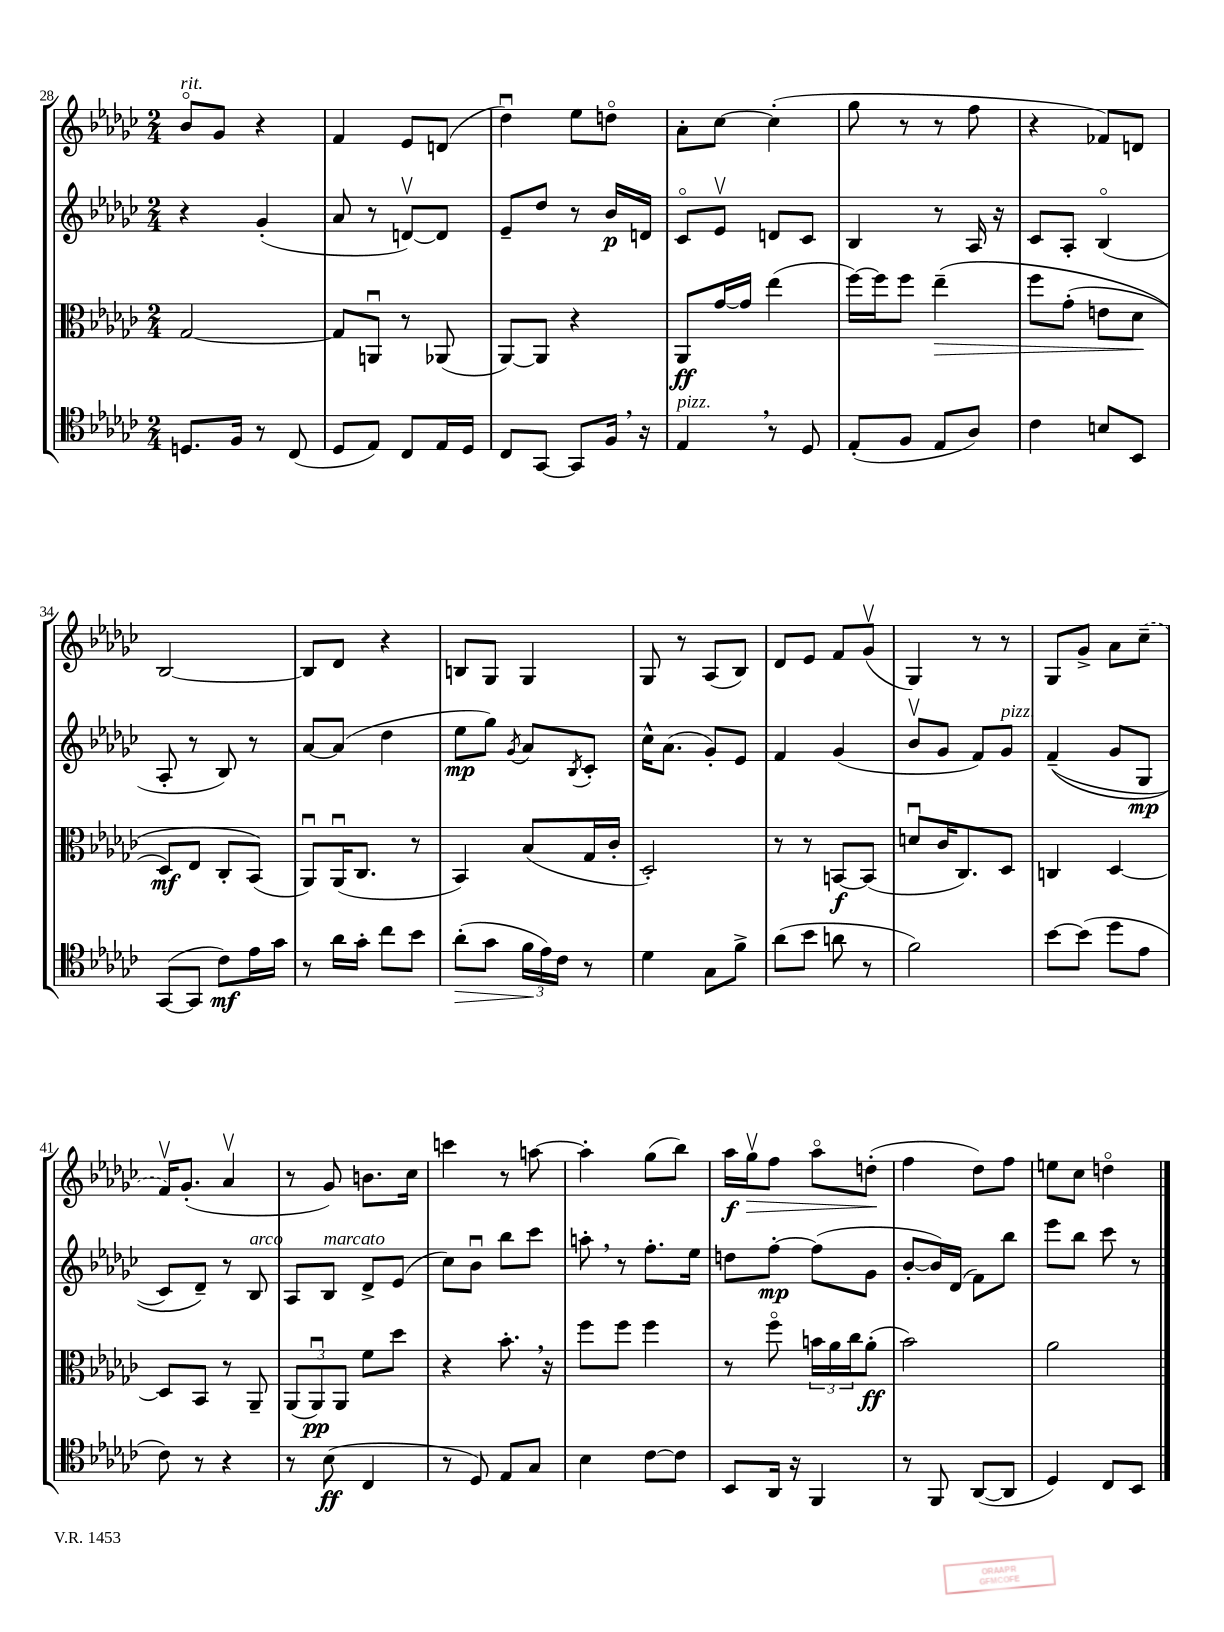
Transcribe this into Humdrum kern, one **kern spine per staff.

**kern	**dynam	**kern	**dynam	**kern	**dynam	**kern	**dynam
*part4	*part4	*part3	*part3	*part2	*part2	*part1	*part1
*staff4	*staff4	*staff3	*staff3	*staff2	*staff2	*staff1	*staff1
*clefC4	*	*clefC3	*	*clefG2	*	*clefG2	*
*k[b-e-a-d-g-c-]	*	*k[b-e-a-d-g-c-]	*	*k[b-e-a-d-g-c-]	*	*k[b-e-a-d-g-c-]	*
*M2/4	*	*M2/4	*	*M2/4	*	*M2/4	*
=28	=28	=28	=28	=28	=28	=28	=28
!	!	!	!	!	!	!LO:TX:a:i:t=rit.	!
8.Dn/L	.	[2G-/	.	4r	.	8b-/L	.
.	.	.	.	.	.	8g-/J	.
16F/Jk	.	.	.	.	.	.	.
8r	.	.	.	(4g-'/	.	4r	.
(8C-/	.	.	.	.	.	.	.
=29	=29	=29	=29	=29	=29	=29	=29
8D-/L	.	8G-/L]	.	8a-/	.	4f/	.
8E-/J)	.	8AAnu/J	.	8r	.	.	.
8C-/L	.	8r	.	[8dnv/L)	.	8e-/L	.
16E-/L	.	(8AA-X/	.	8d/J]	.	(8dn/J	.
16D-/JJ	.	.	.	.	.	.	.
=30	=30	=30	=30	=30	=30	=30	=30
8C-/L	.	[8AA-/L)	.	8e-~/L	.	4dd-u\)	.
[8GG-/J	.	8AA-/J]	.	8dd-/J	.	.	.
8GG-/L]	.	4r	.	8r	.	8ee-\L	.
16F,/Jk	.	.	.	16b-/LL	p	8ddn\J	.
16r	.	.	.	16dn/JJ	.	.	.
=31	=31	=31	=31	=31	=31	=31	=31
!LO:TX:a:i:t=pizz.	!	!	!	!	!	!	!
4E-,/	.	8AA-/L	ff	8c-/L	.	8a-'\L	.
.	.	[16g-/L	.	8e-v/J	.	[8cc-\J	.
.	.	16g-/JJ]	.	.	.	.	.
8r	.	(4ee-\	.	8dn/L	.	(4cc-'\]	.
8D-/	.	.	.	8c-/J	.	.	.
=32	=32	=32	=32	=32	=32	=32	=32
(8E-'/L	.	[16ff\LL)	.	4B-/	.	8gg-\	.
.	.	16ff\J]	.	.	.	.	.
8F/J	.	8ff\J	.	.	.	8r	.
!	!	!	!LO:HP:b	!	!	!	!
8E-/L	.	(4ee-~\	>	8r	.	8r	.
8A-/J)	.	.	.	16A-/	.	8ff\	.
.	.	.	.	16r	.	.	.
=33	=33	=33	=33	=33	=33	=33	=33
4c-\	.	8ff\L	.	8c-/L	.	4r	.
.	.	(8g-'\J	.	8A-'/J	.	.	.
8Bn/L	.	8en\L	.	(4B-/	.	8f-X/L)	.
8BB-/J	.	8d-\J	.	.	.	8dn/J	.
.	.	.	]	.	.	.	.
!!LO:LB:g=z
=34	=34	=34	=34	=34	=34	=34	=34
([8GG-/L	.	8D-/L)	mf	8A-'/	.	[2B-/	.
8GG-/J]	.	8E-/J	.	8r	.	.	.
8c-\L)	mf	8C-'/L	.	8B-/)	.	.	.
16e-\L	.	(8BB-/J)	.	8r	.	.	.
16g-\JJ	.	.	.	.	.	.	.
=35	=35	=35	=35	=35	=35	=35	=35
8r	.	8AA-u/L)	.	[8a-/L	.	8B-/L]	.
16a-\LL	.	(16AA-u/K	.	(8a-/J]	.	8d-/J	.
16g-'\JJ	.	8.C-/J	.	.	.	.	.
8cc-\L	.	.	.	4dd-\	.	4r	.
8b-\J	.	8r	.	.	.	.	.
=36	=36	=36	=36	=36	=36	=36	=36
!	!LO:HP:b	!	!	!	!	!	!
(8a-'\L	>	4BB-/)	.	8ee-\L	mp	8Bn/L	.
8g-\J	.	.	.	8gg-\J)	.	8G-/J	.
.	.	.	.	8qg-/	.	.	.
24f\LL	.	(8B-/L	.	8a-/L	.	4G-/	.
24e-\)	]	.	.	.	.	.	.
24c-\JJ	.	.	.	.	.	.	.
.	.	.	.	8qB-/	.	.	.
8r	.	16G-/L	.	8c-'/J	.	.	.
.	.	16c-'/JJ	.	.	.	.	.
=37	=37	=37	=37	=37	=37	=37	=37
4d-\	.	2D-'/)	.	16cc-^^\KL	.	8G-/	.
.	.	.	.	(8.a-\J	.	.	.
.	.	.	.	.	.	8r	.
8G-\L	.	.	.	8g-'/L)	.	(8A-/L	.
8f^\J	.	.	.	8e-/J	.	8B-/J)	.
=38	=38	=38	=38	=38	=38	=38	=38
(8a-\L	.	8r	.	4f/	.	8d-/L	.
8b-\J	.	8r	.	.	.	8e-/J	.
8an\	.	[8BBn/L	f	(4g-/	.	8f/L	.
8r	.	(8BB/J]	.	.	.	(8g-v/J	.
=39	=39	=39	=39	=39	=39	=39	=39
2f\)	.	8dnu/L	.	8b-v/L	.	4G-/)	.
.	.	16c-/K	.	8g-/J	.	.	.
.	.	8.C-/)	.	.	.	.	.
.	.	.	.	8f/L)	.	8r	.
!	!	!	!	!LO:TX:a:i:t=pizz.	!	!	!
.	.	8D-/J	.	8g-/J	.	8r	.
=40	=40	=40	=40	=40	=40	=40	=40
[8b-\L	.	4Cn/	.	((4f~/	.	8G-/L	.
(8b-\J]	.	.	.	.	.	8g-^/J	.
8dd-\L	.	[4D-/	.	8g-/L	.	8a-\L	.
8e-\J	.	.	.	8G-/J	mp	(8cc-~\J	.
!!LO:LB:g=z
=41	=41	=41	=41	=41	=41	=41	=41
8c-\)	.	8D-/L]	.	8c-/L)	.	16fv/KL)	.
.	.	.	.	.	.	(8.g-'/J	.
8r	.	8BB-/J	.	8d-~/J)	.	.	.
4r	.	8r	.	8r	.	4a-v/	.
!	!	!	!	!LO:TX:a:i:t=arco	!	!	!
.	.	8AA-~/	.	8B-/	.	.	.
=42	=42	=42	=42	=42	=42	=42	=42
8r	.	(12AA-/L	.	8A-/L	.	8r	.
.	.	12AA-u/)	pp	.	.	.	.
!	!	!	!	!LO:TX:a:i:t=marcato	!	!	!
(8B-\	ff	.	.	8B-/J	.	8g-/)	.
.	.	12AA-/J	.	.	.	.	.
4C-/	.	8f\L	.	8d-^/L	.	8.bn\L	.
.	.	8dd-\J	.	(8e-/J	.	.	.
.	.	.	.	.	.	16cc-\Jk	.
=43	=43	=43	=43	=43	=43	=43	=43
8r	.	4r	.	8cc-\L)	.	4cccn\	.
8D-/)	.	.	.	8b-u\J	.	.	.
8E-/L	.	8.b-',\	.	8bb-\L	.	8r	.
8G-/J	.	.	.	8ccc-\J	.	[8aan\	.
.	.	16r	.	.	.	.	.
=44	=44	=44	=44	=44	=44	=44	=44
4B-\	.	8ff\L	.	8aan',\	.	4aa'\]	.
.	.	8ff\J	.	8r	.	.	.
[8c-\L	.	4ff\	.	8.ff'\L	.	(8gg-\L	.
8c-\J]	.	.	.	.	.	8bb-\J)	.
.	.	.	.	16ee-\Jk	.	.	.
=45	=45	=45	=45	=45	=45	=45	=45
8BB-/L	.	8r	.	8ddn\L	.	16aa-\LL	f
!	!	!	!	!	!	!	!LO:HP:b
.	.	.	.	.	.	16gg-v\J	>
16AA-/Jk	.	8ff\	.	[8ff'\J	mp	8ff\J	.
16r	.	.	.	.	.	.	.
4FF/	.	24bn\LL	.	(8ff\L]	.	8aa-\L	.
.	.	24a-\	.	.	.	.	.
.	.	24cc-\J	.	.	.	.	.
.	.	(8a-'\J	ff	8g-\J	.	(8ddn'\J	.
.	.	.	.	.	.	.	]
=46	=46	=46	=46	=46	=46	=46	=46
8r	.	2b-\)	.	[8b-'/L	.	4ff\	.
8FF/	.	.	.	16b-/L])	.	.	.
.	.	.	.	(16d-/JJ	.	.	.
([8AA-/L	.	.	.	8f\L)	.	8dd-\L)	.
8AA-/J]	.	.	.	8bb-\J	.	8ff\J	.
=47	=47	=47	=47	=47	=47	=47	=47
4D-/)	.	2a-\	.	8eee-\L	.	8een\L	.
.	.	.	.	8bb-\J	.	8cc-\J	.
8C-/L	.	.	.	8ccc-\	.	4ddn\	.
8BB-/J	.	.	.	8r	.	.	.
==	==	==	==	==	==	==	==
*-	*-	*-	*-	*-	*-	*-	*-
